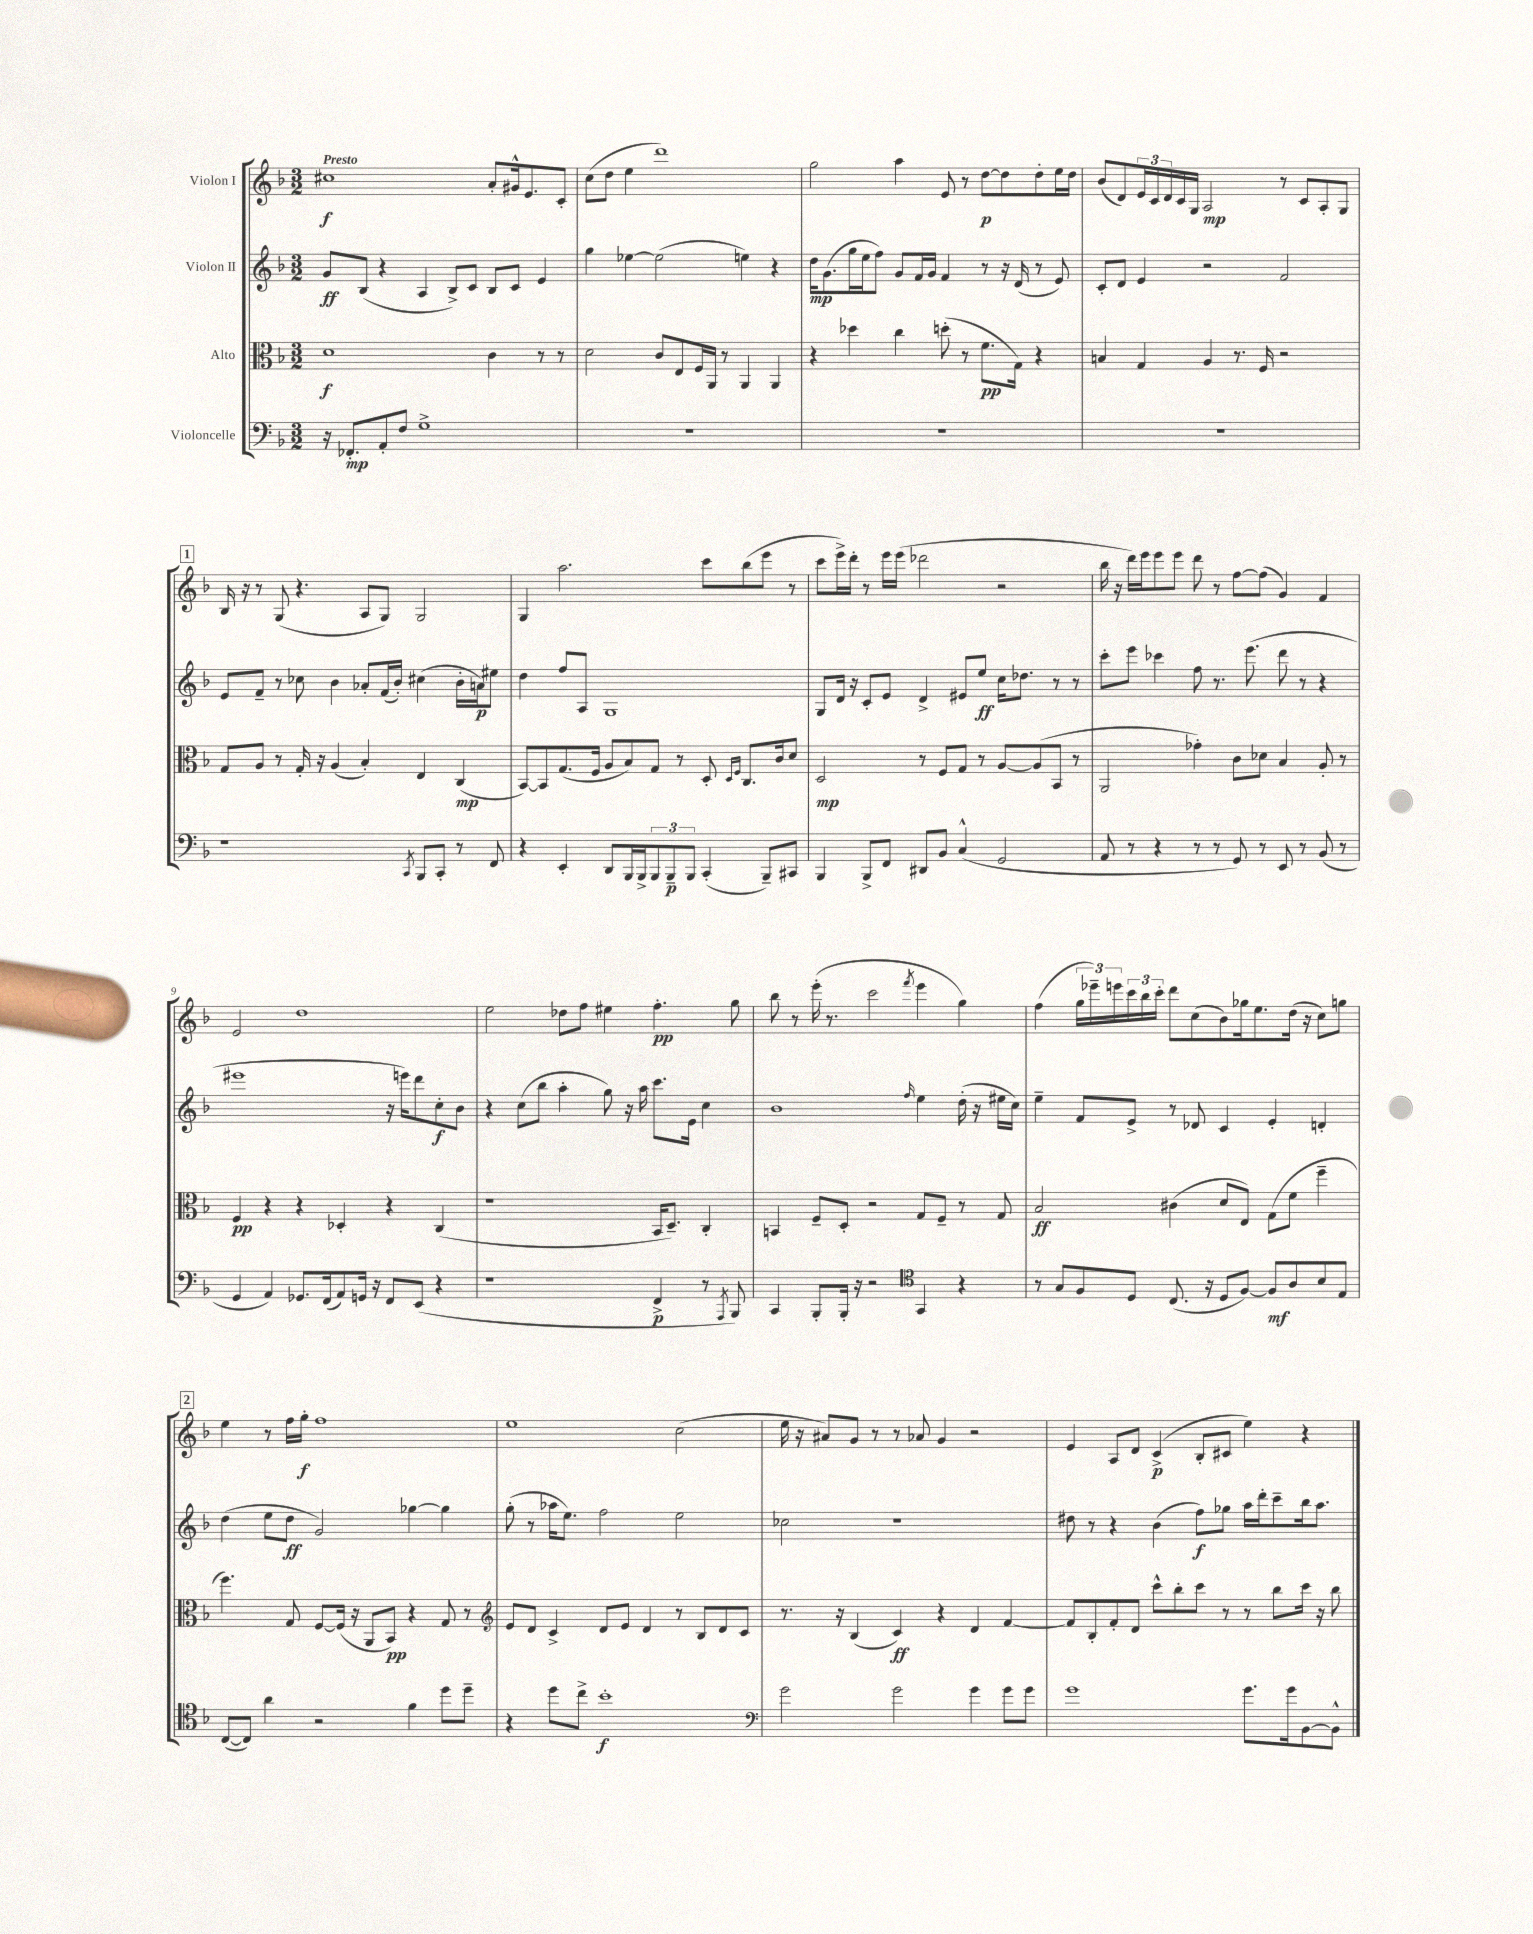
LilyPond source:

<<
\new StaffGroup <<
\new Staff = "s0" \with { instrumentName = "Violon I" } {
    \clef treble \key f \major \numericTimeSignature \time 3/2 \tempo "Presto"
    cis''1\f a'8-. gis'16-^ e'8. c'8-. |
    c''8( d''8 e''4 d'''1) |
    g''2 a''4 e'8 r8 d''8~\p d''8 d''8-. e''16 d''16 |
    bes'8( d'8) \tuplet 3/2 { e'16 c'16 d'16 } c'16 g16 a2\mp r8 c'8 a8-. g8 |
    \mark \markup { \box "1" } bes16 r16 r8 g8( r4. a8 g8) g2 |
    g4 a''2. c'''8 bes''8( e'''8 r8 |
    c'''8 e'''16->) d'''16-. r8 e'''16 e'''16( des'''2 r2 |
    bes''16 r16 d'''16) e'''16 e'''8 e'''8 d'''8 r8 f''8~ f''8( g'4) f'4 |
    e'2 d''1 |
    e''2 des''8 f''8 eis''4 f''4.-.\pp g''8 |
    bes''8 r8 e'''16-.( r8. c'''2 \acciaccatura { f'''8 } e'''4 g''4) |
    f''4( \tuplet 3/2 { g''16 ees'''16--) e'''16 } \tuplet 3/2 { c'''16 bes''16 c'''16-. } d'''8 c''8( bes'8) ges''16 e''8. d''16( r16 c''8) g''8 |
    \mark \markup { \box "2" } e''4 r8 f''16 g''16-.\f f''1 |
    e''1 c''2( |
    e''16 r16 ais'8) g'8 r8 r8 aes'8 g'4 r2 |
    e'4 a8 d'8 c'4->\p( bes8-. cis'8 e''4) r4 \bar "|." |
}
\new Staff = "s1" \with { instrumentName = "Violon II" } {
    \clef treble \key f \major \numericTimeSignature \time 3/2
    g'8\ff bes8( r4 a4 bes8->) c'8 bes8 c'8 e'4 |
    g''4 ees''4~ ees''2( e''4) r4 |
    d''16\mp g'8.( g''16 e''16 f''8) g'8 f'16 g'16 f'4 r8 r16 d'16( r8 e'8) |
    c'8-. d'8 e'4 r2 f'2 |
    \mark \markup { \box "1" } e'8 f'8-- r8 ces''8 bes'4 aes'8-. f'16( bes'16-.) cis''4( bes'16-. a'16\p) eis''8 |
    d''4 f''8 a8 g1 |
    g8 d'16 r16 c'8-. e'8 d'4-> eis'8 e''8\ff c''16 des''8. r8 r8 |
    c'''8-. e'''8 ces'''4 f''8 r8. e'''8.( d'''8 r8 r4 |
    eis'''1 r16 e'''16) d'''8 c''8-.\f bes'8 |
    r4 c''8( bes''8 a''4-. g''8) r16 a''16 c'''8. e'16 c''4 |
    bes'1 \grace { f''16 } e''4 d''16-.( r16 eis''16 c''16) |
    e''4-- f'8 e'8-> r8 des'8 c'4 e'4-. d'4-. |
    \mark \markup { \box "2" } d''4( e''8 d''8\ff g'2) ges''4~ ges''4 |
    g''8-.( r8 aes''16 e''8.) f''2 e''2 |
    ces''2 r1 |
    dis''8 r8 r4 bes'4( f''8\f) ges''8 a''16 d'''16-. c'''8-- bes''16 a''8. \bar "|." |
}
\new Staff = "s2" \with { instrumentName = "Alto" } {
    \clef alto \key f \major \numericTimeSignature \time 3/2
    d'1\f c'4 r8 r8 |
    d'2 c'8 e8 f16 a,16 r8 a,4 a,4 |
    r4 des''4 c''4 d''8-.( r8 f'8.\pp g16) r4 |
    b4 g4 a4 r8. f16 r2 |
    \mark \markup { \box "1" } g8 a8 r8 g16-. r16 a4( bes4-.) e4 c4\mp( |
    bes,8~) bes,8 g8.( f16 a8 bes8) g8 r8 d8-. \grace { d16 f16 } c8. c'16 d'8 |
    d2\mp r8 f8 g8 r8 a8~ a8( bes,8 r8 |
    a,2 ges'4-.) c'8 des'8 bes4 a8-. r8 |
    f4\pp r4 r4 des4-. r4 c4( |
    r1 bes,16 d8.--) c4-. |
    b,4 f8-- d8-. r2 g8 f8-- r8 g8 |
    bes2\ff cis'4( d'8 e8) g8( f'8 f''4-- |
    \mark \markup { \box "2" } f''4.) g8 f8~ f16( r16 a,8 bes,8\pp) r4 g8 r8 |
    \clef treble e'8 d'8 c'4-> d'8 e'8 d'4 r8 bes8 d'8 c'8 |
    r8. r16 bes4( c'4\ff) r4 d'4 f'4~ |
    f'8 bes8-. f'8-. d'8 c'''8-^ bes''8-. c'''8 r8 r8 bes''8 c'''16 r16 bes''8 \bar "|." |
}
\new Staff = "s3" \with { instrumentName = "Violoncelle" } {
    \clef bass \key f \major \numericTimeSignature \time 3/2
    r16 fes,8.-.\mp a,8-. f8 g1-> |
    R1. |
    R1. |
    R1. |
    \mark \markup { \box "1" } r1 \acciaccatura { c,8 } bes,,8 c,8-. r8 f,8 |
    r4 e,4-. d,8 bes,,16 bes,,16-> \tuplet 3/2 { bes,,8 bes,,8--\p bes,,8 } c,4-.( bes,,8--) cis,8 |
    bes,,4 bes,,8-> f,8 dis,8 bes,8 c4-^( g,2 |
    a,8 r8 r4 r8 r8 g,8) r8 e,8 r8 bes,8( r8 |
    g,4 a,4) ges,8. f,16( a,8) g,16 r16 f,8 e,8( r4 |
    r1 f,4->\p r8 \acciaccatura { a,,8 } bes,,8) |
    c,4 bes,,8-. bes,,16-. r16 r2 \clef tenor g,4 r4 |
    r8 g8 f8 d8 c8.( r16 d8 f8~) f8\mf a8 bes8 e8 |
    \mark \markup { \box "2" } c8~( c8) a'4 r2 f'4 d''8 d''8-- |
    r4 d''8 c''8-> bes'1-.\f |
    \clef bass g'2 g'2 g'4 g'8 g'8 |
    g'1 g'8. g'16 bes,8~ bes,8-^ \bar "|." |
}
>>
>>
